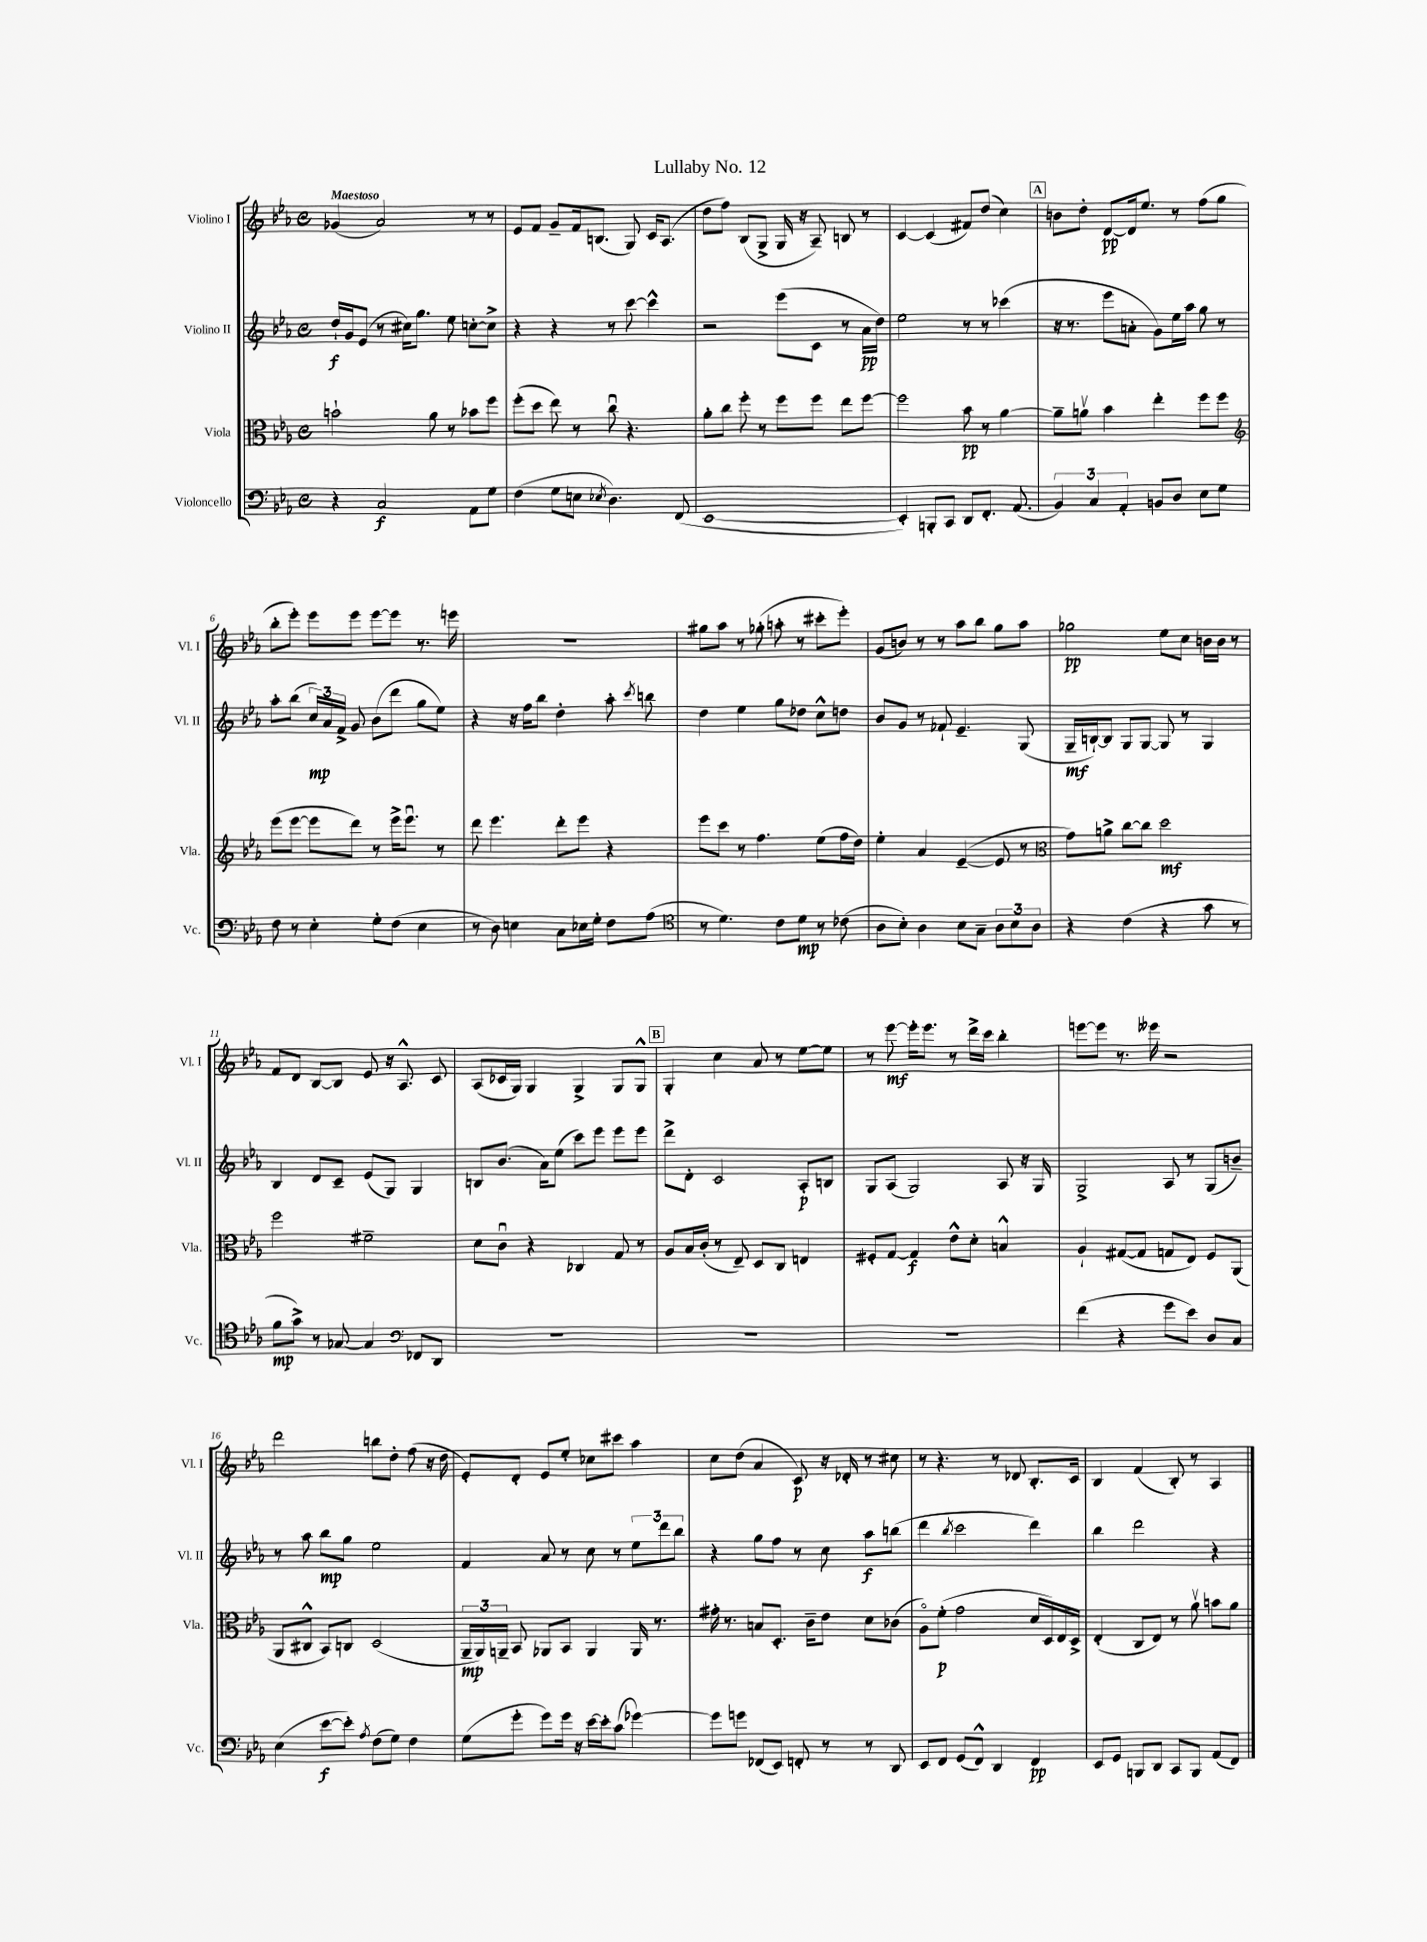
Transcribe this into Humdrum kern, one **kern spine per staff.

**kern	**kern	**kern	**kern
*staff4	*staff3	*staff2	*staff1
*clefF4	*clefC3	*clefG2	*clefG2
*k[b-e-a-]	*k[b-e-a-]	*k[b-e-a-]	*k[b-e-a-]
*M4/4	*M4/4	*M4/4	*M4/4
*met(c)	*met(c)	*met(c)	*met(c)
4r	2b`	16dd`	(4g-
.	.	16g	.
.	.	(8e-	.
2C	.	8r	2a-)
.	.	16cc#)	.
.	.	8.gg	.
.	8a-	.	.
.	8r	8ee-	.
8AA-	8b-	[8cc'	8r
8G	8ff	8cc^]	8r
=	=	=	=
(4F	(8ff'	4r	8e-
.	8dd	.	8f
8G	8ee-)	4r	8g~
8E	8r	.	16f
.	.	.	(8.B
8qE-	.	.	.
4.D)	8ccu	8r	.
.	4.r	[8ccc	8G)
.	.	4ccc^^]	16c
.	.	.	(8.A-
(8FF	.	.	.
=	=	=	=
[1EE-	8a-'	2r	8dd
.	8cc	.	8ff)
.	8ff'	.	(8B-
.	8r	.	8G^
.	8ff	(8eee-	16G
.	.	.	16r
.	8ff	8c	8A-~)
.	8ee-	8r	8B
.	[8ff	16a-	8r
.	.	16dd)	.
=	=	=	=
4EE-'])	2ff]	2ee-	[4c
8BBB'	.	.	(4c]
8CC	.	.	.
8DD	8b-	8r	8f#)
8.FF'	8r	8r	(8dd
.	[4a-	(4ccc-	4cc)
(8.AA-	.	.	.
=	=	=	=
6BB-)	8a-~]	16r	8b
.	.	8.r	.
.	8av	.	8dd'
6C	.	.	.
.	4b-	8eee-	[8d
6AA-'	.	.	.
.	.	8a'	16d]
.	.	.	8.ee-
8BB	4ee-'	8g)	.
8D	.	16ee-	8r
.	.	16aa-	.
8E-	8ff	8gg	(8ff
8G	8ff	8r	8gg
=	=	=	=
*	*clefG2	*	*
8F	(8eee-	8aa-'	8bb-'
8r	[8eee-	(8bb-	8eee-')
4E-'	8eee-]	24cc)	8eee-
.	.	24a-	.
.	.	24f^	.
.	8ddd)	8g	8eee-
8G'	8r	(8b-	[8eee-
(8F	16eee-^	8ddd	8eee-]
.	8.eee-u	.	.
4E-	.	8gg	8.r
.	8r	8ee-)	.
.	.	.	16eee
=	=	=	=
8r	8ddd	4r	1r
8D)	4.eee-	.	.
4E	.	16r	.
.	.	16ff	.
.	.	8bb-	.
8C	8ddd'	4dd'	.
16E-	8eee-	.	.
16G'	.	.	.
8F	4r	8aa-'	.
.	.	8qccc	.
(8A-	.	8bb	.
=	=	=	=
*clefC4	*	*	*
8r	8eee-	4dd	8gg#
4.d)	8ccc	.	8aa-
.	8r	4ee-	8r
.	4.ff	.	(8gg-'
8c	.	8gg	8aa'
8d	.	8dd-	8r
8r	(8ee-	8cc^^	8ccc#'
(8c-	16ff	8dd	8eee-')
.	16dd)	.	.
=	=	=	=
8A-	4ee-'	8b-	(8g
8B-')	.	8g	8b)
4A-	4a-	8r	8r
.	.	8f-`	8r
8B-	([4e-~	4.e-~	8aa-
8G~	.	.	8bb-
12A-	8e-]	.	8gg
12B-	.	.	.
.	8r	(8G	8aa-
12A-	.	.	.
=	=	=	=
*	*clefC3	*	*
4r	8g)	16G~	2gg-
.	.	[16B`)	.
.	8a^	8B]	.
(4c	[8cc	8G	.
.	8cc]	[8G	.
4r	2dd	8G]	8ee-
.	.	8r	8cc
8g	.	4G	16b
.	.	.	16b
8r	.	.	8r
=	=	=	=
8f	2ff	4B-	8f
8g^)	.	.	8d
8r	.	8d	[8B-
[8G-	.	8c~	8B-]
4G-]	2f#~	(8e-	8e-
.	.	8G)	16r
.	.	.	8.A-^^
*clefF4	*	*	*
8FF-	.	4G	.
8DD	.	.	8c
=	=	=	=
1r	8d	8B	(8A-
.	8cu	(8.b-	16c-
.	.	.	16G)
.	4r	.	4G
.	.	16a-)	.
.	.	(8ee-	.
.	4C-	8ccc)	4G^
.	.	8eee-	.
.	8G	8eee-	8G
.	8r	8eee-	8G^^
=	=	=	=
1r	8A-	8ddd^	4G'
.	16B-	8d'	.
.	(16c'	.	.
.	8r	2c	4cc
.	8E-~)	.	.
.	8D	.	8a-
.	8C	.	8r
.	4E	8A-'	[8ee-
.	.	8B	8ee-]
=	=	=	=
1r	8F#'	8G	8r
.	[8G	(8A-	[8eee-
.	4G]	2G)	16eee-']
.	.	.	8.eee-
.	8e-^^	.	8r
.	8d'	.	16ddd^
.	.	.	16ccc
.	4B^^	8A-	4bb-'
.	.	16r	.
.	.	16G	.
=	=	=	=
(4f	4A-`	2G^	[8eee
.	.	.	8eee]
4r	([8G#	.	8.r
.	8G#]	.	.
.	.	.	16eee--
8g	8G	8A-	2r
8e-)	8E-)	8r	.
8D	8F	(8G	.
8C	(8AA-	8b~)	.
=	=	=	=
(4E-	8AA-	8r	2ddd
.	8C#^^	8aa-	.
[8e-	8BB-)	8bb-	.
8e-'])	8C	8gg	.
8qA-	.	.	.
(8F	(2D	2ee-	8bb
8G)	.	.	8dd'
4F	.	.	(8ff
.	.	.	16r
.	.	.	16dd
=	=	=	=
(8G	24AA-~	4f	8e-')
.	24AA-)	.	.
.	24AA~	.	.
8g'	8BB-	.	8d'
8g)	8AA-	8a-	8e-
16g	8BB-	8r	8ee-'
16r	.	.	.
[16e-	4AA-	8cc	8cc-
16e-']	.	.	.
(8c	.	8r	8ccc#
[4g-)	16AA-	12ee-	4aa-
.	8.r	.	.
.	.	12ddd	.
.	.	12bb-	.
=	=	=	=
8g-]	16g#'	4r	8cc
.	8.r	.	.
8g	.	.	(8dd
(8FF-	8B	8gg	4a-
8EE-)	8.D'	8ff	.
8FF'	.	8r	8c)
.	16c~	.	.
8r	8e-	8cc	16r
.	.	.	16d-'
8r	8d	8aa-	8r
8DD	(8c-	(8bb	8cc#
=	=	=	=
8EE-	8A-o)	4ddd	8r
8FF	(8f'	.	4.r
.	.	8qbb-	.
(8GG	2g	2ccc	.
8FF^^)	.	.	.
4DD	.	.	8r
.	.	.	8d-
4FF	16d	4ddd)	8.B-'
.	16D)	.	.
.	16E-	.	.
.	16D^	.	16c
=	=	=	=
8EE-	(4E-'	4bb-	4B-
8GG	.	.	.
8BBB	8C	2ddd	(4f
8DD	8E-)	.	.
8CC	8r	.	8B-')
8BBB	8a-v	.	8r
(8AA-	8b	4r	4A-
8FF)	8a-	.	.
==	==	==	==
*-	*-	*-	*-
